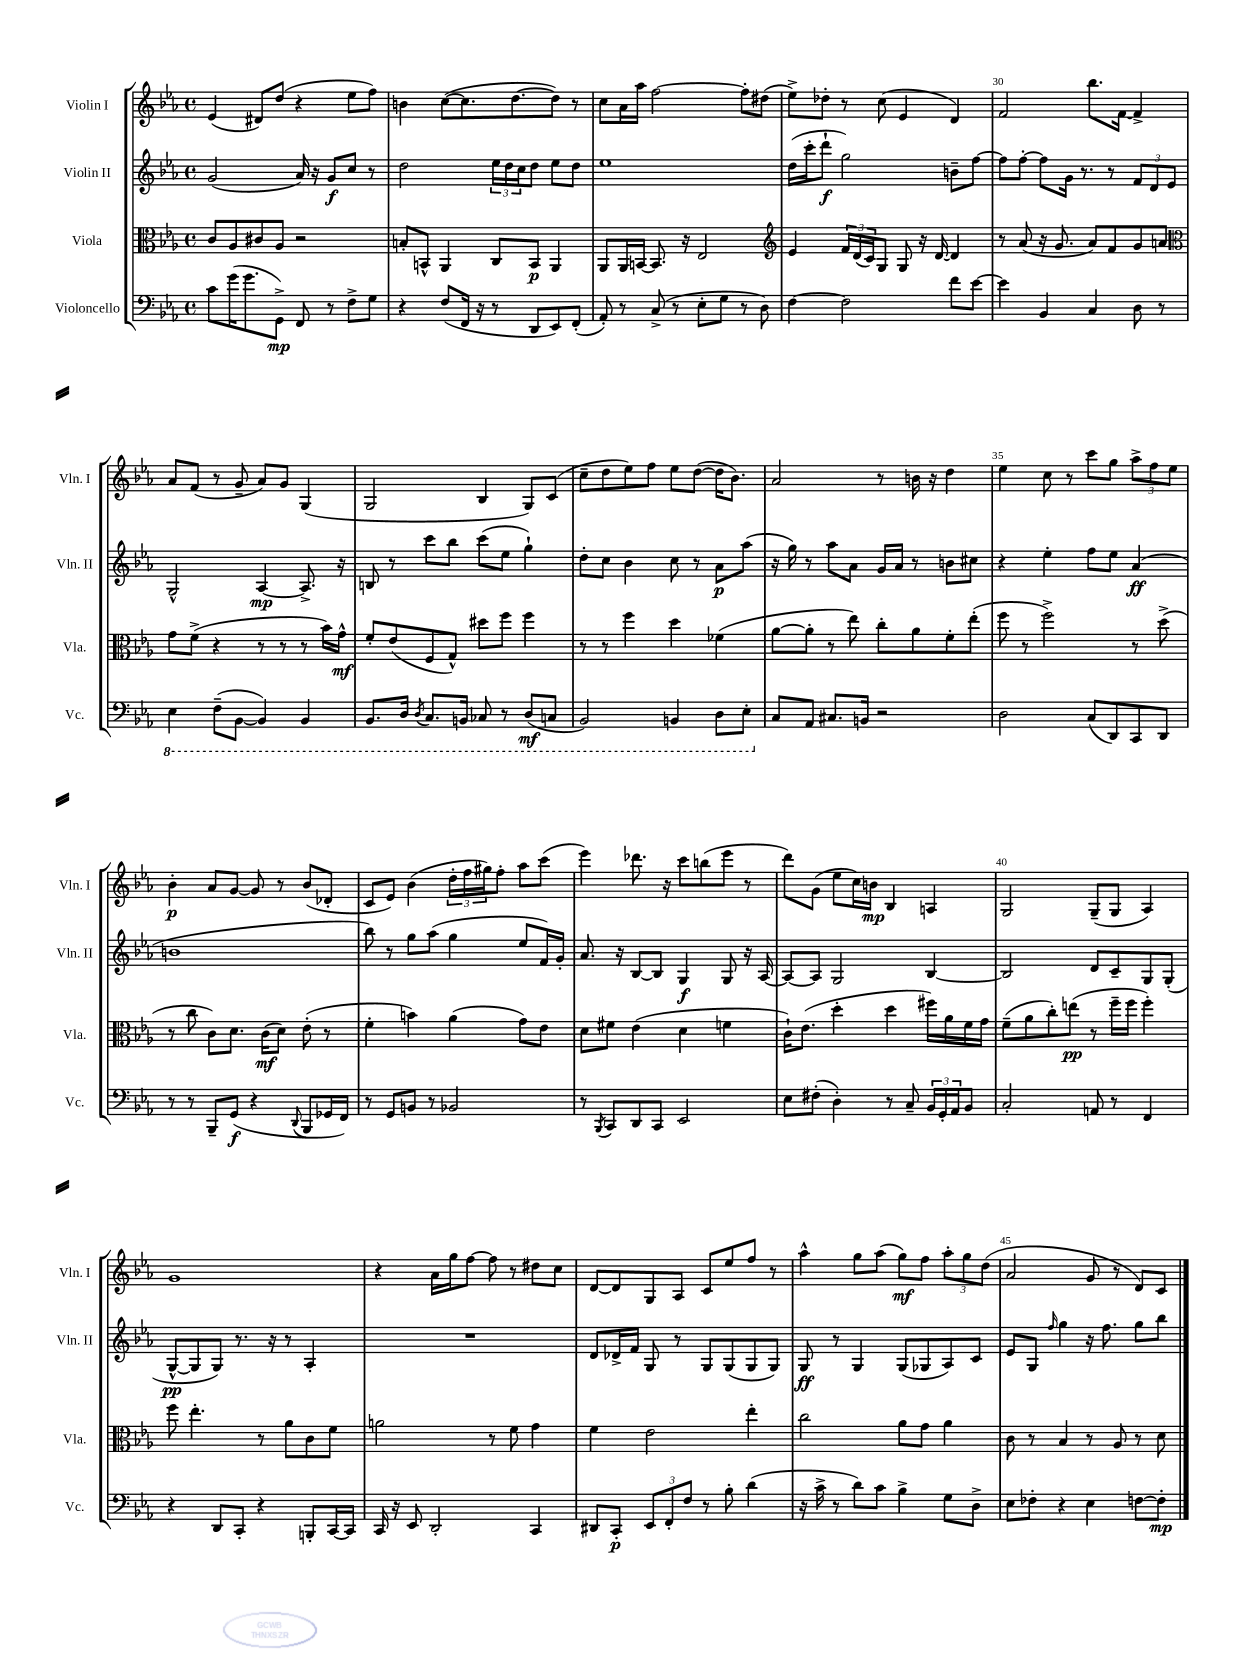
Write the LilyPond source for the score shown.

<<
\new StaffGroup <<
\new Staff = "s0" \with { instrumentName = "Violin I" shortInstrumentName = "Vln. I" } {
    \clef treble \key ees \major \defaultTimeSignature \time 4/4
    ees'4( dis'8) d''8( r4 ees''8 f''8) |
    b'4 c''8~( c''8. d''8.~ d''8) r8 |
    c''8 aes'16 aes''16 f''2~ f''8-. dis''8( |
    ees''8->) des''8-. r8 c''8( ees'4 d'4) |
    f'2 bes''8. f'16~ f'4-> |
    aes'8 f'8( r8 g'8-- aes'8) g'8 g4( |
    g2 bes4 g8) c'8( |
    c''8-- d''8 ees''8) f''8 ees''8 d''8~( d''16 bes'8.) |
    aes'2 r8 b'16 r16 d''4 |
    ees''4 c''8 r8 c'''8 g''8 \tuplet 3/2 { aes''8-> f''8 ees''8 } |
    bes'4-.\p aes'8 g'8~ g'8 r8 bes'8( des'8-. |
    c'8 ees'8) bes'4( \tuplet 3/2 { d''16-. f''16 gis''16) } f''8-. aes''8 c'''8( |
    ees'''4) des'''8. r16 c'''8 b''8( ees'''8 r8 |
    d'''8) g'8( ees''8 c''16) b'16\mp bes4 a4 |
    g2 g8--( g8 aes4) |
    g'1 |
    r4 aes'16 g''16 f''8~ f''8 r8 dis''8 c''8 |
    d'8~ d'8 g8 aes8 c'8 ees''8 f''8 r8 |
    aes''4-^ g''8 aes''8( g''8\mf) f''8 \tuplet 3/2 { aes''8-. g''8 d''8( } |
    aes'2 g'8 r8 d'8) c'8 \bar "|." |
}
\new Staff = "s1" \with { instrumentName = "Violin II" shortInstrumentName = "Vln. II" } {
    \clef treble \key ees \major \defaultTimeSignature \time 4/4
    g'2( aes'16) r16 g'8\f c''8 r8 |
    d''2 \tuplet 3/2 { ees''16 d''16 c''16 } d''8 ees''8 d''8 |
    ees''1 |
    d''16( c'''16-. d'''8-!\f g''2) b'8-- f''8~ |
    f''8 f''8~-. f''8 g'16 r8. r8 \tuplet 3/2 { f'8 d'8 ees'8 } |
    g2-^ aes4~\mp aes8.-> r16 |
    b8 r8 c'''8 bes''8 c'''8( ees''8 g''4-!) |
    d''8-. c''8 bes'4 c''8 r8 aes'8\p aes''8( |
    r16 g''16) r8 aes''8 aes'8 g'16 aes'16 r8 b'8 cis''8 |
    r4 ees''4-. f''8 ees''8 aes'4\ff( |
    b'1 |
    bes''8) r8 g''8 aes''8( g''4 ees''8 f'16) g'16-. |
    aes'8. r16 bes8~ bes8 g4\f g8 r16 aes16~ |
    aes8~ aes8 g2 bes4~ |
    bes2 d'8 c'8-- g8 g8-.( |
    g8~-^\pp g8 g8) r8. r16 r8 aes4-. |
    R1 |
    d'8 des'16-> f'16 g8 r8 g8 g8( g8 g8) |
    g8\ff r8 g4 g8( ges8 aes8) c'8 |
    ees'8 g8 \grace { f''16 } g''4 r16 f''8. g''8 bes''8 \bar "|." |
}
\new Staff = "s2" \with { instrumentName = "Viola" shortInstrumentName = "Vla." } {
    \clef alto \key ees \major \defaultTimeSignature \time 4/4
    c'8 aes8 cis'8 aes8 r2 |
    b8-. b,8-^ aes,4 c8 b,8\p aes,4 |
    aes,8 aes,16 b,16~ b,8. r16 ees2 |
    \clef treble ees'4 \tuplet 3/2 { f'16 d'16( c'16) } g8 g8 r16 d'16~ d'4 |
    r8 aes'8( r16 g'8. aes'8) f'8 g'8 a'8 |
    \clef alto g'8 f'8->( r4 r8 r8 r8 bes'16) g'16-^\mf |
    f'8-. ees'8( f8 g8-^) dis''8 f''8 f''4 |
    r8 r8 f''4 d''4 fes'4( |
    aes'8~ aes'8-. r8 ees''8) c''8-. aes'8 f'8-. ees''8-.( |
    f''8 r8 f''2->) r8 d''8->( |
    r8 c''8 c'8) d'8. c'16\mf( d'8) ees'8-.( r8 |
    f'4-. b'4) aes'4( g'8) ees'8 |
    d'8 fis'8 ees'4( d'4 f'4 |
    c'16-!) ees'8.( d''4-. d''4 fis''16) aes'16 f'16 g'16 |
    f'8--( aes'8 c''8-.) e''8\pp( r8 f''16-- f''16 f''4-.) |
    f''8 ees''4.-. r8 aes'8 c'8 f'8 |
    a'2 r8 f'8 g'4 |
    f'4 ees'2 ees''4-. |
    c''2 aes'8 g'8 aes'4 |
    c'8 r8 bes4 r8 aes8 r8 d'8 \bar "|." |
}
\new Staff = "s3" \with { instrumentName = "Violoncello" shortInstrumentName = "Vc." } {
    \clef bass \key ees \major \defaultTimeSignature \time 4/4
    c'8 g'16( g'8. g,8->\mp) f,8 r8 f8-> g8 |
    r4 f8( f,16 r16 r8 d,8 ees,8) f,8-.( |
    aes,8-.) r8 c8->( r8 ees8-. g8 r8 d8) |
    f4~ f2 f'8 ees'8~ |
    ees'4 bes,4 c4 d8 r8 |
    \ottava #-1 ees,4 f,8--( bes,,8~ bes,,4) bes,,4 |
    bes,,8. d,16 \acciaccatura { d,8 } c,8. b,,16 ces,8 r8 d,8\mf( c,8 |
    bes,,2) b,,4 d,8 ees,8-. \ottava #0 |
    c8 aes,8 cis8. b,16 r2 |
    d2 c8( d,8) c,8 d,8 |
    r8 r8 bes,,8-- g,8\f( r4 \appoggiatura { d,8 } bes,,8 ges,16 f,16) |
    r8 g,8 b,8 r8 bes,2 |
    r8 \acciaccatura { bes,,8 } c,8 d,8 c,8 ees,2 |
    ees8 fis8-.( d4-.) r8 c8-- \tuplet 3/2 { bes,16 g,16-. aes,16 } bes,8 |
    c2-. a,8 r8 f,4 |
    r4 d,8 c,8-. r4 b,,8-. c,16~ c,16 |
    c,16 r16 ees,8 d,2-. c,4 |
    dis,8 c,8-.\p \tuplet 3/2 { ees,8 f,8-. f8 } r8 bes8-. d'4( |
    r16 c'16-> r8 d'8) c'8 bes4-> g8 d8-> |
    ees8 fes8-. r4 ees4 f8~ f8-.\mp \bar "|." |
}
>>
>>
\layout { \context { \Score currentBarNumber = #26 \override BarNumber.break-visibility = ##(#f #t #t) barNumberVisibility = #(every-nth-bar-number-visible 5) } }
